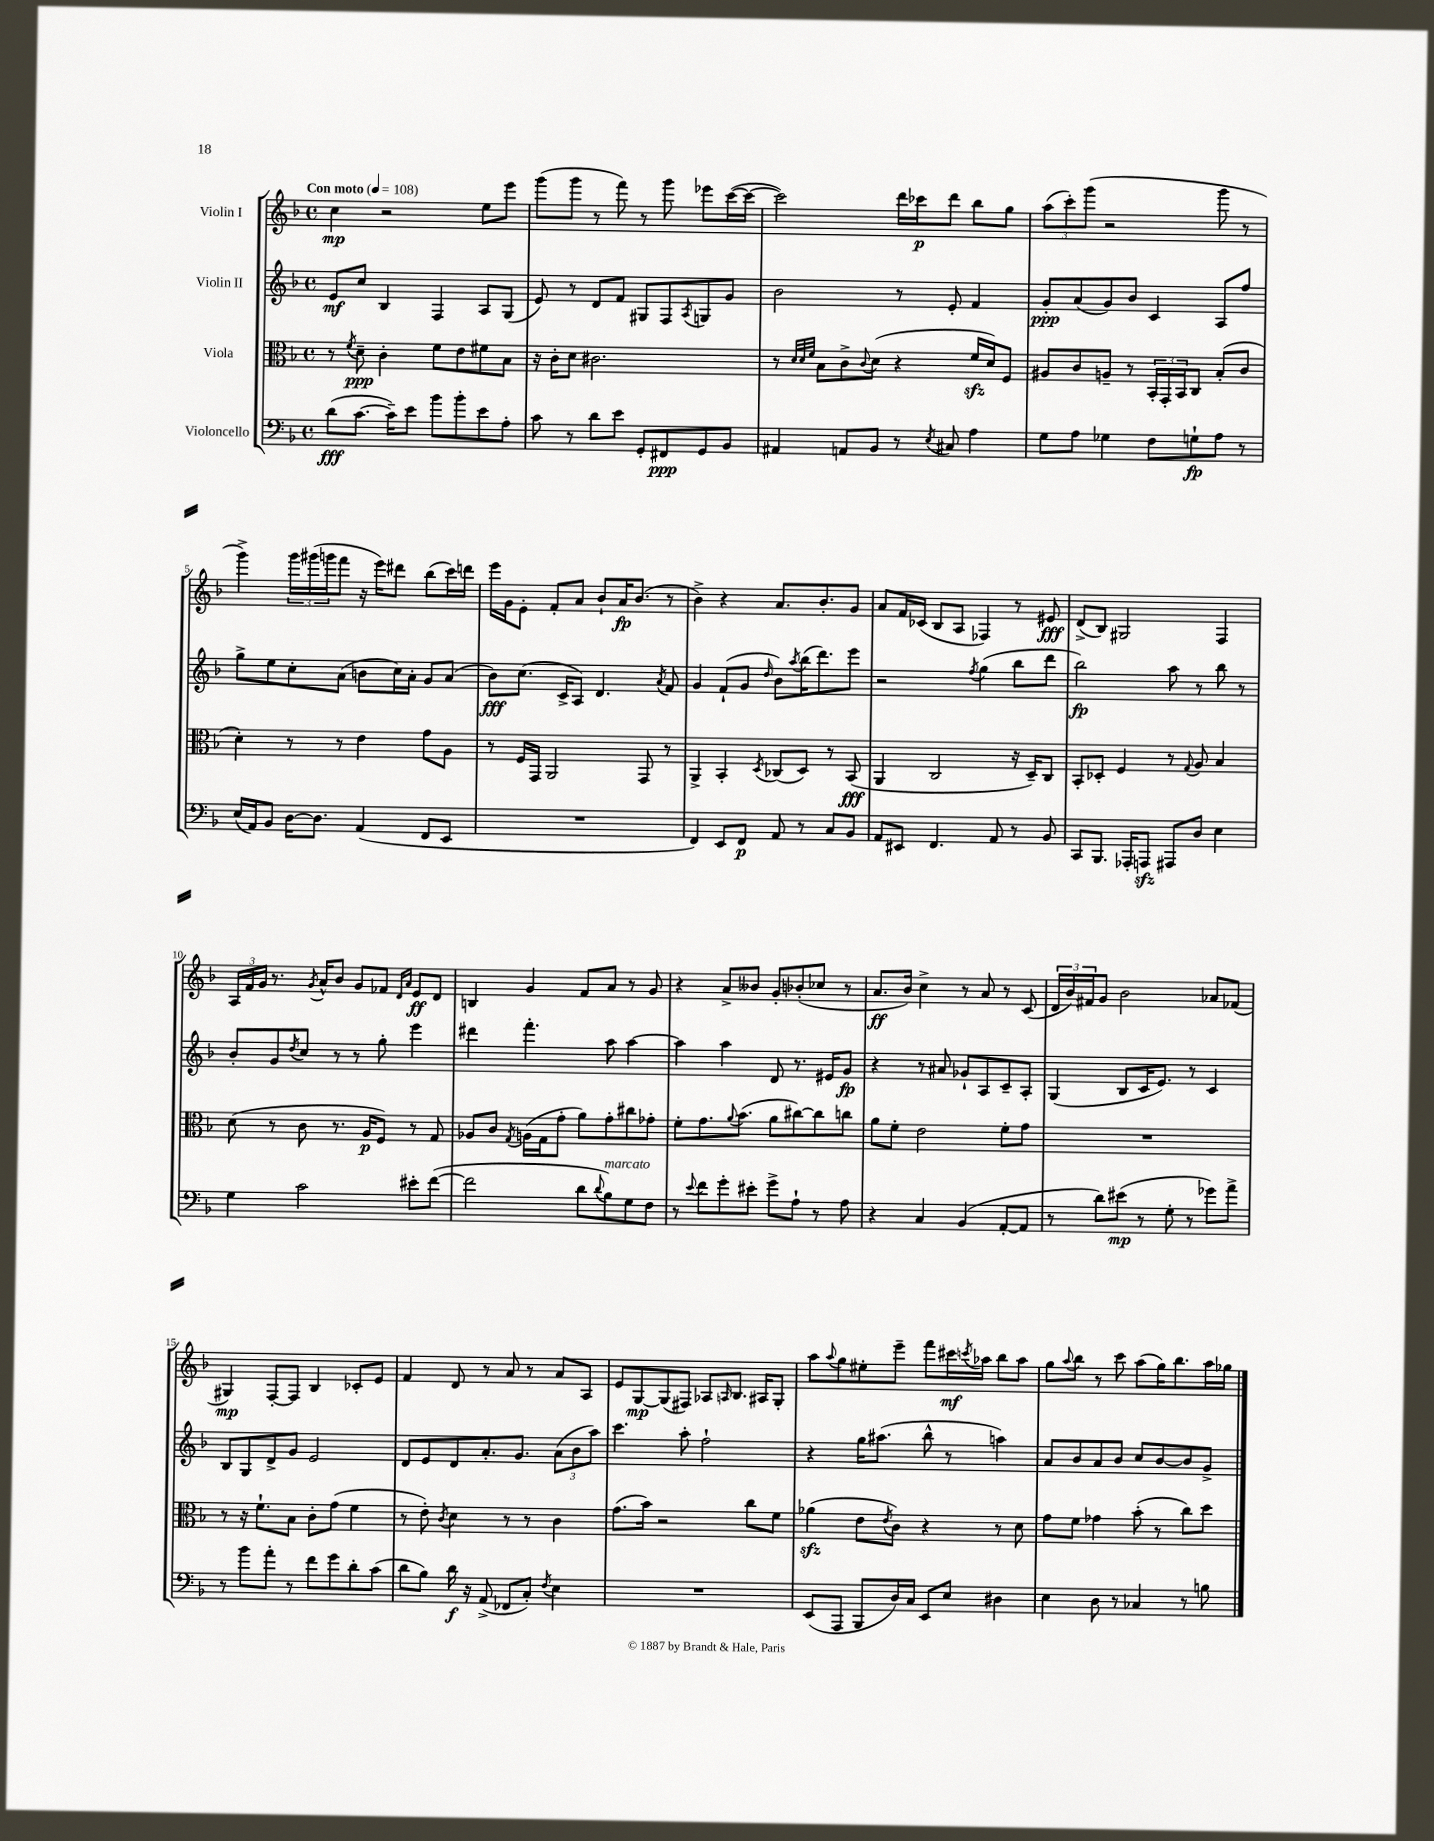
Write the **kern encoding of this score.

**kern	**kern	**kern	**kern
*staff4	*staff3	*staff2	*staff1
*clefF4	*clefC3	*clefG2	*clefG2
*k[b-]	*k[b-]	*k[b-]	*k[b-]
*M4/4	*M4/4	*M4/4	*M4/4
*met(c)	*met(c)	*met(c)	*met(c)
*MM108	*MM108	*MM108	*MM108
(8d	8r	8e	4cc
.	8qf	.	.
[8.c	8d~	8cc	.
.	4c'	4B-	2r
16c~])	.	.	.
8e	.	.	.
8b-	8f	4F	.
8b-'	8e	.	.
8e	8f#	8A	8ee
8A'	8B-	(8G	8eee
=	=	=	=
8c	16r	8e)	(8ggg
.	16c'	.	.
8r	8d	8r	8ggg
8d	2.c#	8d	8r
8e	.	8f	8fff)
8GG'	.	8G#	8r
8FF#	.	8F	8ggg
.	.	8qA	.
8GG	.	8G	8eee-
8BB-	.	8g	([16ccc
.	.	.	16ccc_
=	=	=	=
4AA#	8r	2b-	2ccc])
.	32qqd	.	.
.	32qqd	.	.
.	32qqf	.	.
.	8B-	.	.
8AA	8c^	.	.
.	8qqc	.	.
8BB-	(8d	.	.
8r	4r	8r	16ddd
.	.	.	16ccc-
8qE	.	.	.
8C#	.	8e'	8ddd
4A	16f	4f	8bb-
.	16d)	.	.
.	8F	.	8gg
=	=	=	=
8G	8A#	8g'	(12aa
.	.	.	12ccc')
8A	8c	(8a	.
.	.	.	(12ggg
4G-	8A~	8g)	2r
.	8r	8b-	.
8F	24BB-'	4c	.
.	24GG'	.	.
.	24BB-	.	.
8G`	8C	.	.
8A	(8B-'	8A	8ggg
8r	8c	8ff	8r
=	=	=	=
(16E	4d')	8gg^	4ggg^)
16AA)	.	.	.
8BB-	.	8ee	.
[16D	8r	8cc'	24ggg
.	.	.	(24ggg#
8.D]	.	.	.
.	.	.	24ggg
.	8r	(8a	8fff
(4AA	4e	8b	16r
.	.	.	16eee)
.	.	16cc)	8ddd#
.	.	16a'	.
8FF	8g	8g	(8bb-
8EE	8A	(8a	16ccc)
.	.	.	16ddd
=	=	=	=
1r	8r	8b-)	16eee
.	.	.	16g
.	16F	(8.cc	8e'
.	16GG	.	.
.	2AA	.	8f'
.	.	16c^	.
.	.	8A)	8a
.	.	4.d	8b-`
.	.	.	16a
.	.	.	(8.b-
.	8GG	.	.
.	.	8qa	.
.	8r	8f	8r
=	=	=	=
4FF)	4AA^	4g	4b-^)
8EE	4BB-'	(8f`	4r
8FF	.	8g	.
.	8qD	16qqdd	.
8AA	(8C-	8b-)	8.a
.	.	8qaa	.
8r	8D)	(16bb-	.
.	.	8.ddd)	8.b-'
8C	8r	.	.
8BB-	(8BB-	8eee	8g
=	=	=	=
8AA	4AA	2r	8a
8EE#	.	.	16f
.	.	.	(16c-
4.FF	2C	.	8B-
.	.	.	8A
.	.	8qff	.
.	.	(4gg	4F-)
8AA	.	.	.
8r	16r	8bb-	8r
.	16D~)	.	.
8BB-	8C	8ddd	8e#
=	=	=	=
8CC	8BB-'	2bb-)	(8d^
8.BBB-	8D-'	.	8B-)
.	4F	.	2G#
16AAA-'	.	.	.
8AAA	.	.	.
8AAA#	8r	8aa	.
.	8qqG	.	.
8D	8A	8r	.
4E	4B-	8bb-	4F
.	.	8r	.
=	=	=	=
4G	(8d	8b-'	24A
.	.	.	24f
.	.	.	24g
.	8r	8g	8.r
.	.	8qdd	.
2c	8c	8cc	.
.	.	.	8qg
.	.	.	16a^^
.	8.r	8r	8b-
.	.	8r	8g
.	16A	.	.
.	8F)	8gg'	8f-
.	.	.	16qqd
.	.	.	16qqa
8e#'	8r	4eee	8e
([8f	8G	.	8d
=	=	=	=
2f]	8A-	4ddd#	4B
.	8c	.	.
.	8qG	.	.
.	(16A	4.fff'	4g
.	16G	.	.
.	8g'	.	.
8d	8a)	.	8f
8qqd	.	.	.
8B-)	8g'	8aa	8a
8G	8cc#	[4aa	8r
8F	8g-'	.	8g
=	=	=	=
8r	8f'	4aa]	4r
8qqe	.	.	.
8f	8.g	.	.
8g'	.	4aa	8a^
.	8qqa	.	.
.	(8.b-	.	.
8e#'	.	.	8b--
8g^	8a	8d	8g'
8A`	[8cc#)	8.r	(8b-'
8r	8cc#]	.	8cc-
.	.	16e#	.
8A	8cc	8g	8r
=	=	=	=
4r	8a	4r	8.a
.	8f'	.	.
.	.	.	16b-)
4C	2e	8r	4cc^
.	.	8a#	.
(4BB-	.	8g-`	8r
.	.	8A	8a
[8AA'	8f'	8c~	8r
8AA]	8g	8A'	(8c
=	=	=	=
8r	1r	(4G	24d
.	.	.	24b-)
.	.	.	24f#
8d)	.	.	8g
(8e#	.	8B-	2b-
8r	.	16c	.
.	.	8.e)	.
8G'	.	.	.
8r	.	8r	.
8g-)	.	4c	8a-
8a^	.	.	(8f-
=	=	=	=
8r	8r	8B-	4G#)
8b-	16r	8G	.
.	8.f`	.	.
8a'	.	8d^	[8F'
8r	8B-	8g	8F]
8f	8c'	2e	4B-
8g	(8g	.	.
8d'	4f	.	8c-'
(8c	.	.	8e
=	=	=	=
8d	8r	8d	4f
8B-)	8e')	8e	.
.	8qc	.	.
16d	4d	8d	8d
16r	.	.	.
(8AA^	.	8.a'	8r
8FF-	8r	.	8a
.	.	8.g	.
8C')	8r	.	8r
8qF	.	.	.
4E	4c	(12a	8a
.	.	12b-	.
.	.	.	8A
.	.	12aa)	.
=	=	=	=
1r	(8.g	4.ccc	8e
.	.	.	[8G
.	16b-)	.	.
.	2r	.	(8G]
.	.	8aa'	8F#)
.	.	2ff`	8A-
.	.	.	16qqA
.	.	.	8.B-
.	8cc	.	.
.	.	.	16A#
.	8f	.	8G'
=	=	=	=
(8EE	(4a-	4r	8aa
.	.	.	8qqaa
8AAA	.	.	8gg
8BBB-	8e	16gg	8ee#'
.	.	(8.aa#	.
.	8qe	.	.
16D)	8c)	.	8eee~
16C	.	.	.
8EE	4r	8bb-^^	8fff
8E	.	8r	16ccc#
.	.	.	8qccc
.	.	.	16aa-
4D#	8r	4aa)	8bb-
.	8d	.	8aa-
=	=	=	=
4E	8g	8a	8gg
.	.	.	8qqaa
.	8f	8b-	8bb-
8D	4g-	8a	8r
8r	.	8b-	8ccc
4C-	(8b-'	8cc	(8aa
.	8r	[8b-	16gg)
.	.	.	8.bb-
8r	8cc)	8b-]	.
8B	8dd	8g^	16aa
.	.	.	16gg-
==	==	==	==
*-	*-	*-	*-
